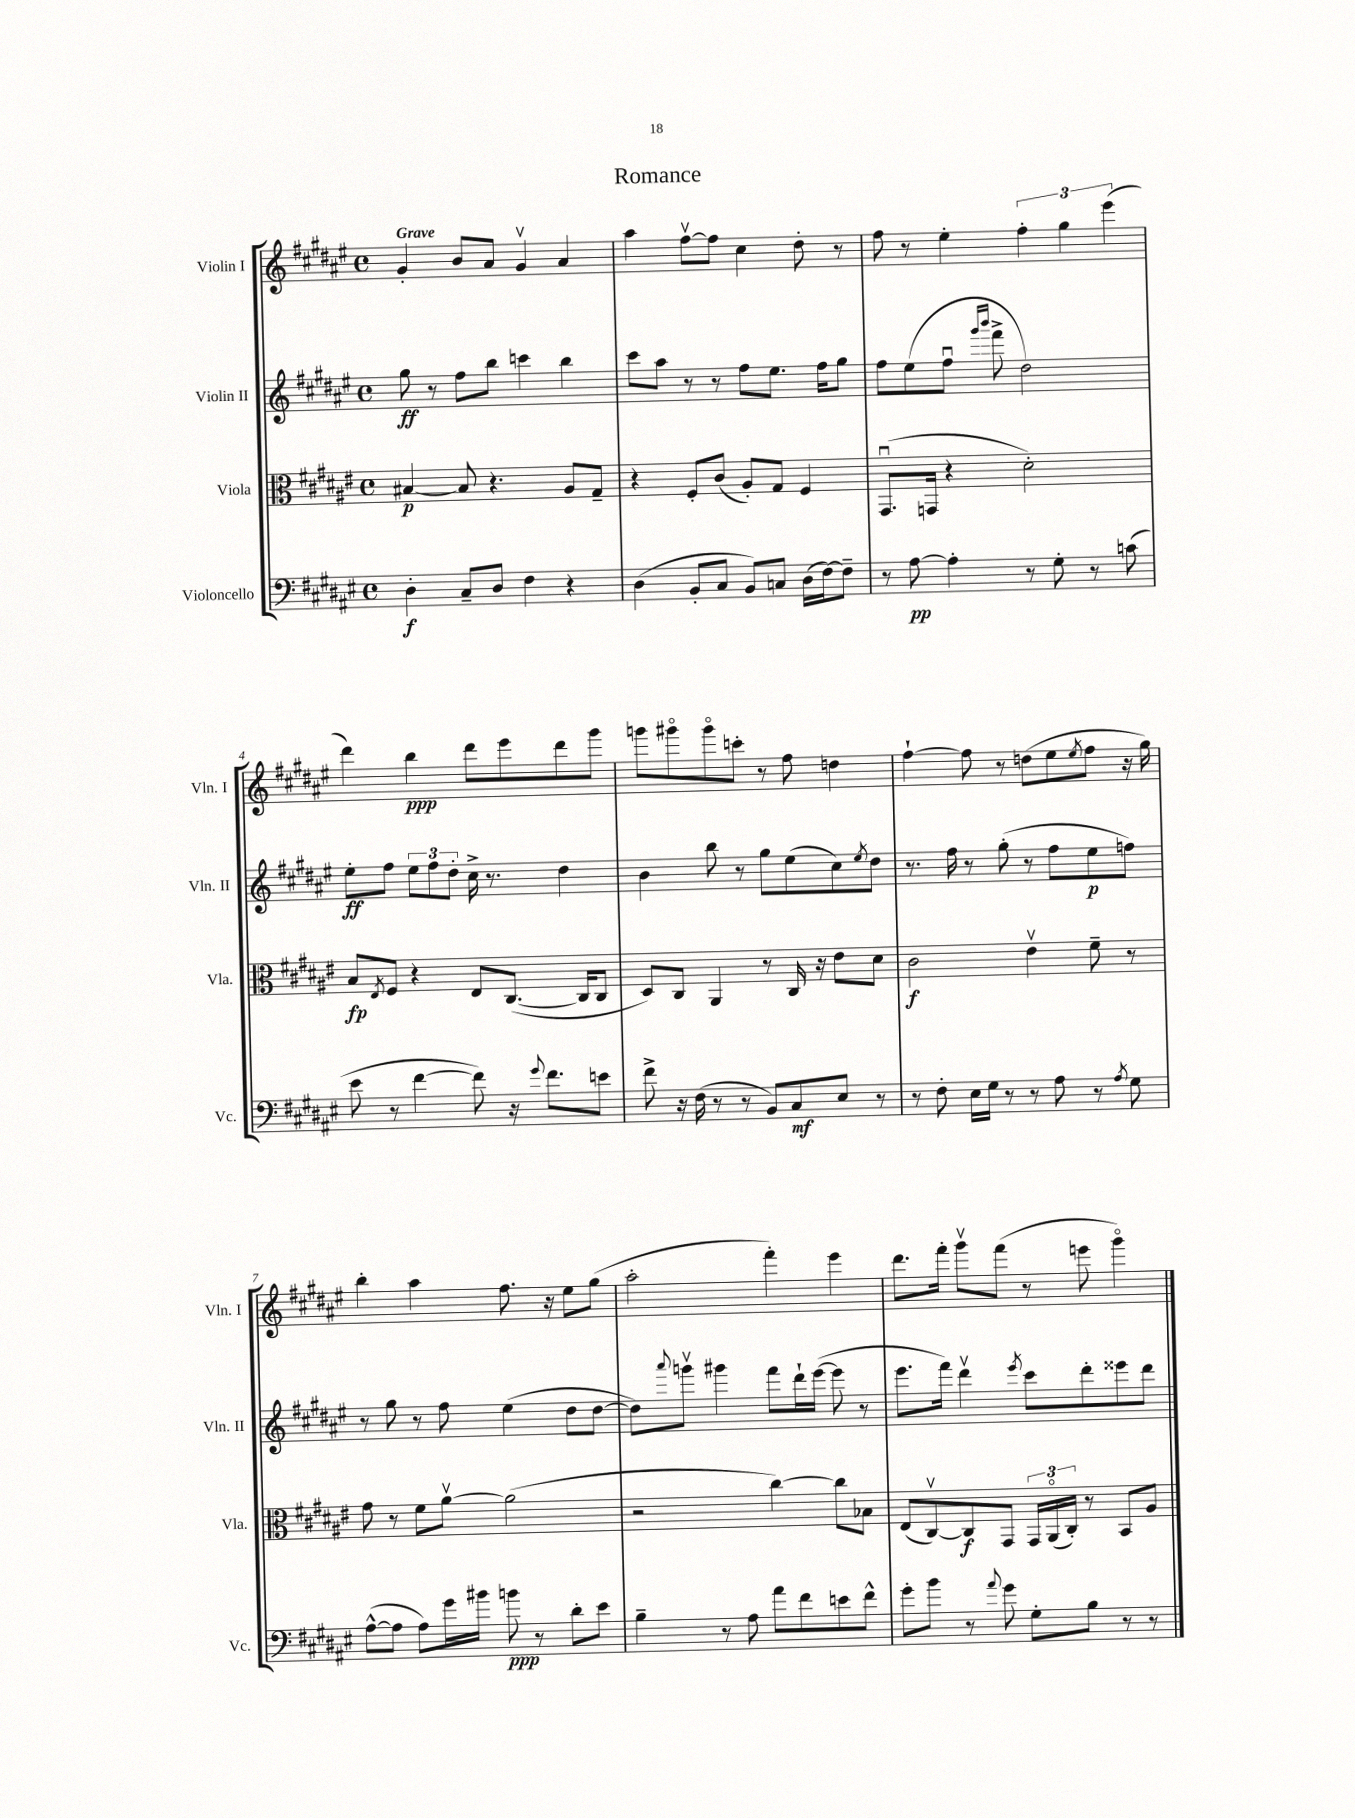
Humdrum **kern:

**kern	**dynam	**kern	**dynam	**kern	**dynam	**kern	**dynam
*part4	*part4	*part3	*part3	*part2	*part2	*part1	*part1
*staff4	*staff4	*staff3	*staff3	*staff2	*staff2	*staff1	*staff1
*I"Violoncello	*	*I"Viola	*	*I"Violin II	*	*I"Violin I	*
*I'Vc.	*	*I'Vla.	*	*I'Vln. II	*	*I'Vln. I	*
*clefF4	*	*clefC3	*	*clefG2	*	*clefG2	*
*k[f#c#g#d#a#e#]	*	*k[f#c#g#d#a#e#]	*	*k[f#c#g#d#a#e#]	*	*k[f#c#g#d#a#e#]	*
*M4/4	*	*M4/4	*	*M4/4	*	*M4/4	*
*met(c)	*	*met(c)	*	*met(c)	*	*met(c)	*
=1	=1	=1	=1	=1	=1	=1	=1
!	!	!	!	!	!	!LO:TX:a:B:t=Grave	!
4D#'\	f	[4B#X/	p	8gg#\	ff	4g#'/	.
.	.	.	.	8r	.	.	.
8C#~/L	.	8B#/]	.	8ff#\L	.	8b/L	.
8D#/J	.	4.r	.	8bb\J	.	8a#/J	.
4F#\	.	.	.	4cccn\	.	4g#v/	.
4r	.	8A#/L	.	4bb\	.	4a#/	.
.	.	8G#~/J	.	.	.	.	.
=2	=2	=2	=2	=2	=2	=2	=2
(4D#\	.	4r	.	8ccc#\L	.	4aa#\	.
.	.	.	.	8aa#\J	.	.	.
8BB'/L	.	8F#'/L	.	8r	.	[8ff#v\L	.
8C#/J	.	(8c#/J	.	8r	.	8ff#\J]	.
8BB/L)	.	8A#'/L)	.	8ff#\L	.	4cc#\	.
8Cn/J	.	8G#/J	.	8.ee#\J	.	.	.
(16D#\LL	.	4F#/	.	.	.	8dd#'\	.
[16F#\J)	.	.	.	16ff#\KL	.	.	.
8F#~\J]	.	.	.	8gg#\J	.	8r	.
=3	=3	=3	=3	=3	=3	=3	=3
8r	.	(8.GG#u/L	.	8ff#\L	.	8ff#\	.
[8A#\	pp	.	.	(8ee#\	.	8r	.
.	.	16GGn/Jk	.	.	.	.	.
4A#'\]	.	4r	.	8ff#u\J	.	4ee#'\	.
.	.	.	.	16qqggg#/LL	.	.	.
.	.	.	.	16qqbbb/JJ	.	.	.
.	.	.	.	8fff#^\	.	.	.
8r	.	2d#'\)	.	2dd#\)	.	6ff#'\	.
8G#'\	.	.	.	.	.	.	.
.	.	.	.	.	.	6gg#\	.
8r	.	.	.	.	.	.	.
.	.	.	.	.	.	(6eee#\	.
(8cn\	.	.	.	.	.	.	.
!!LO:LB:g=z
=4	=4	=4	=4	=4	=4	=4	=4
8e#\	.	8B/L	fp	8ee#'\L	ff	4ddd#\)	.
.	.	8qE#/	.	.	.	.	.
8r	.	8F#/J	.	8ff#\J	.	.	.
[4f#\	.	4r	.	12ee#\L	.	4bb\	ppp
.	.	.	.	12ff#\	.	.	.
.	.	.	.	12dd#'\J	.	.	.
8f#\])	.	8E#/L	.	16cc#^\	.	8ddd#\L	.
.	.	.	.	8.r	.	.	.
16r	.	([8.C#/J	.	.	.	8eee#\	.
8qqg#/	.	.	.	.	.	.	.
8.f#\L	.	.	.	.	.	.	.
.	.	.	.	4dd#\	.	8ddd#\	.
.	.	16C#/KL]	.	.	.	.	.
8en\J	.	8C#/J	.	.	.	8ggg#\J	.
=5	=5	=5	=5	=5	=5	=5	=5
8f#^\	.	8D#/L)	.	4b\	.	8gggn\L	.
16r	.	8C#/J	.	.	.	8ggg#X\	.
(16F#\	.	.	.	.	.	.	.
8r	.	4AA#/	.	8bb\	.	8ggg#\	.
8r	.	.	.	8r	.	8cccn'\J	.
8BB/L)	.	8r	.	8gg#\L	.	8r	.
8C#/	mf	16C#/	.	(8ee#\	.	8ff#\	.
.	.	16r	.	.	.	.	.
8E#/J	.	8e#\L	.	8cc#\)	.	4ddn\	.
.	.	.	.	8qee#/	.	.	.
8r	.	8d#\J	.	8dd#\J	.	.	.
=6	=6	=6	=6	=6	=6	=6	=6
8r	.	2c#\	f	8.r	.	[4ff#`\	.
8F#'\	.	.	.	.	.	.	.
.	.	.	.	16ff#\	.	.	.
16E#\LL	.	.	.	8r	.	8ff#\]	.
16G#\JJ	.	.	.	.	.	.	.
8r	.	.	.	(8gg#'\	.	8r	.
8r	.	4e#v\	.	8r	.	(8ddn\L	.
8A#\	.	.	.	8ff#\L	.	8ee#\	.
.	.	.	.	.	.	8qee#/	.
8r	.	8f#~\	.	8ee#\	p	8ff#\J	.
8qA#/	.	.	.	.	.	.	.
8G#\	.	8r	.	8ffn\J)	.	16r	.
.	.	.	.	.	.	16gg#\)	.
!!LO:LB:g=z
=7	=7	=7	=7	=7	=7	=7	=7
([8A#^^\L	.	8g#\	.	8r	.	4bb'\	.
8A#\J]	.	8r	.	8gg#\	.	.	.
8A#\L)	.	8f#\L	.	8r	.	4aa#\	.
16g#\L	.	[8a#v\J	.	8ff#\	.	.	.
16b#X\JJ	.	.	.	.	.	.	.
8bn\	ppp	(2a#\]	.	(4ee#\	.	8.ff#\	.
8r	.	.	.	.	.	.	.
.	.	.	.	.	.	16r	.
8d#'\L	.	.	.	8dd#\L	.	8ee#\L	.
8e#\J	.	.	.	[8dd#\J	.	(8gg#\J	.
=8	=8	=8	=8	=8	=8	=8	=8
4B~\	.	2r	.	8dd#\L])	.	2aa#'\	.
.	.	.	.	8qqaaa#/	.	.	.
.	.	.	.	8gggnv\J	.	.	.
8r	.	.	.	4ggg#X\	.	.	.
8A#\	.	.	.	.	.	.	.
8a#\L	.	[4cc#\)	.	8fff#\L	.	4fff#'\)	.
8f#\	.	.	.	16ddd#`\L	.	.	.
.	.	.	.	([16eee#\JJ	.	.	.
8en\	.	8cc#\L]	.	8eee#\]	.	4eee#\	.
8f#^^\J	.	8B-X\J	.	8r	.	.	.
=9	=9	=9	=9	=9	=9	=9	=9
8g#'\L	.	(8E#/L	.	8.eee#\L	.	8.ddd#\L	.
8b\J	.	[8C#v/)	.	.	.	.	.
.	.	.	.	16fff#\Jk)	.	16fff#'\Jk	.
8r	.	8C#/]	f	4ddd#v\	.	8ggg#v\L	.
8qqa#/	.	.	.	.	.	.	.
8g#\	.	8GG#/J	.	.	.	(8fff#\J	.
.	.	.	.	8qeee#/	.	.	.
8G#'\L	.	24GG#/LL	.	8ccc#\L	.	8r	.
.	.	(24AA#/	.	.	.	.	.
.	.	24C#'/JJ)	.	.	.	.	.
8B\J	.	8r	.	8ddd#'\	.	8eeen\	.
8r	.	8BB/L	.	8eee##X\	.	4ggg#\)	.
8r	.	8A#/J	.	8ddd#\J	.	.	.
==	==	==	==	==	==	==	==
*-	*-	*-	*-	*-	*-	*-	*-
